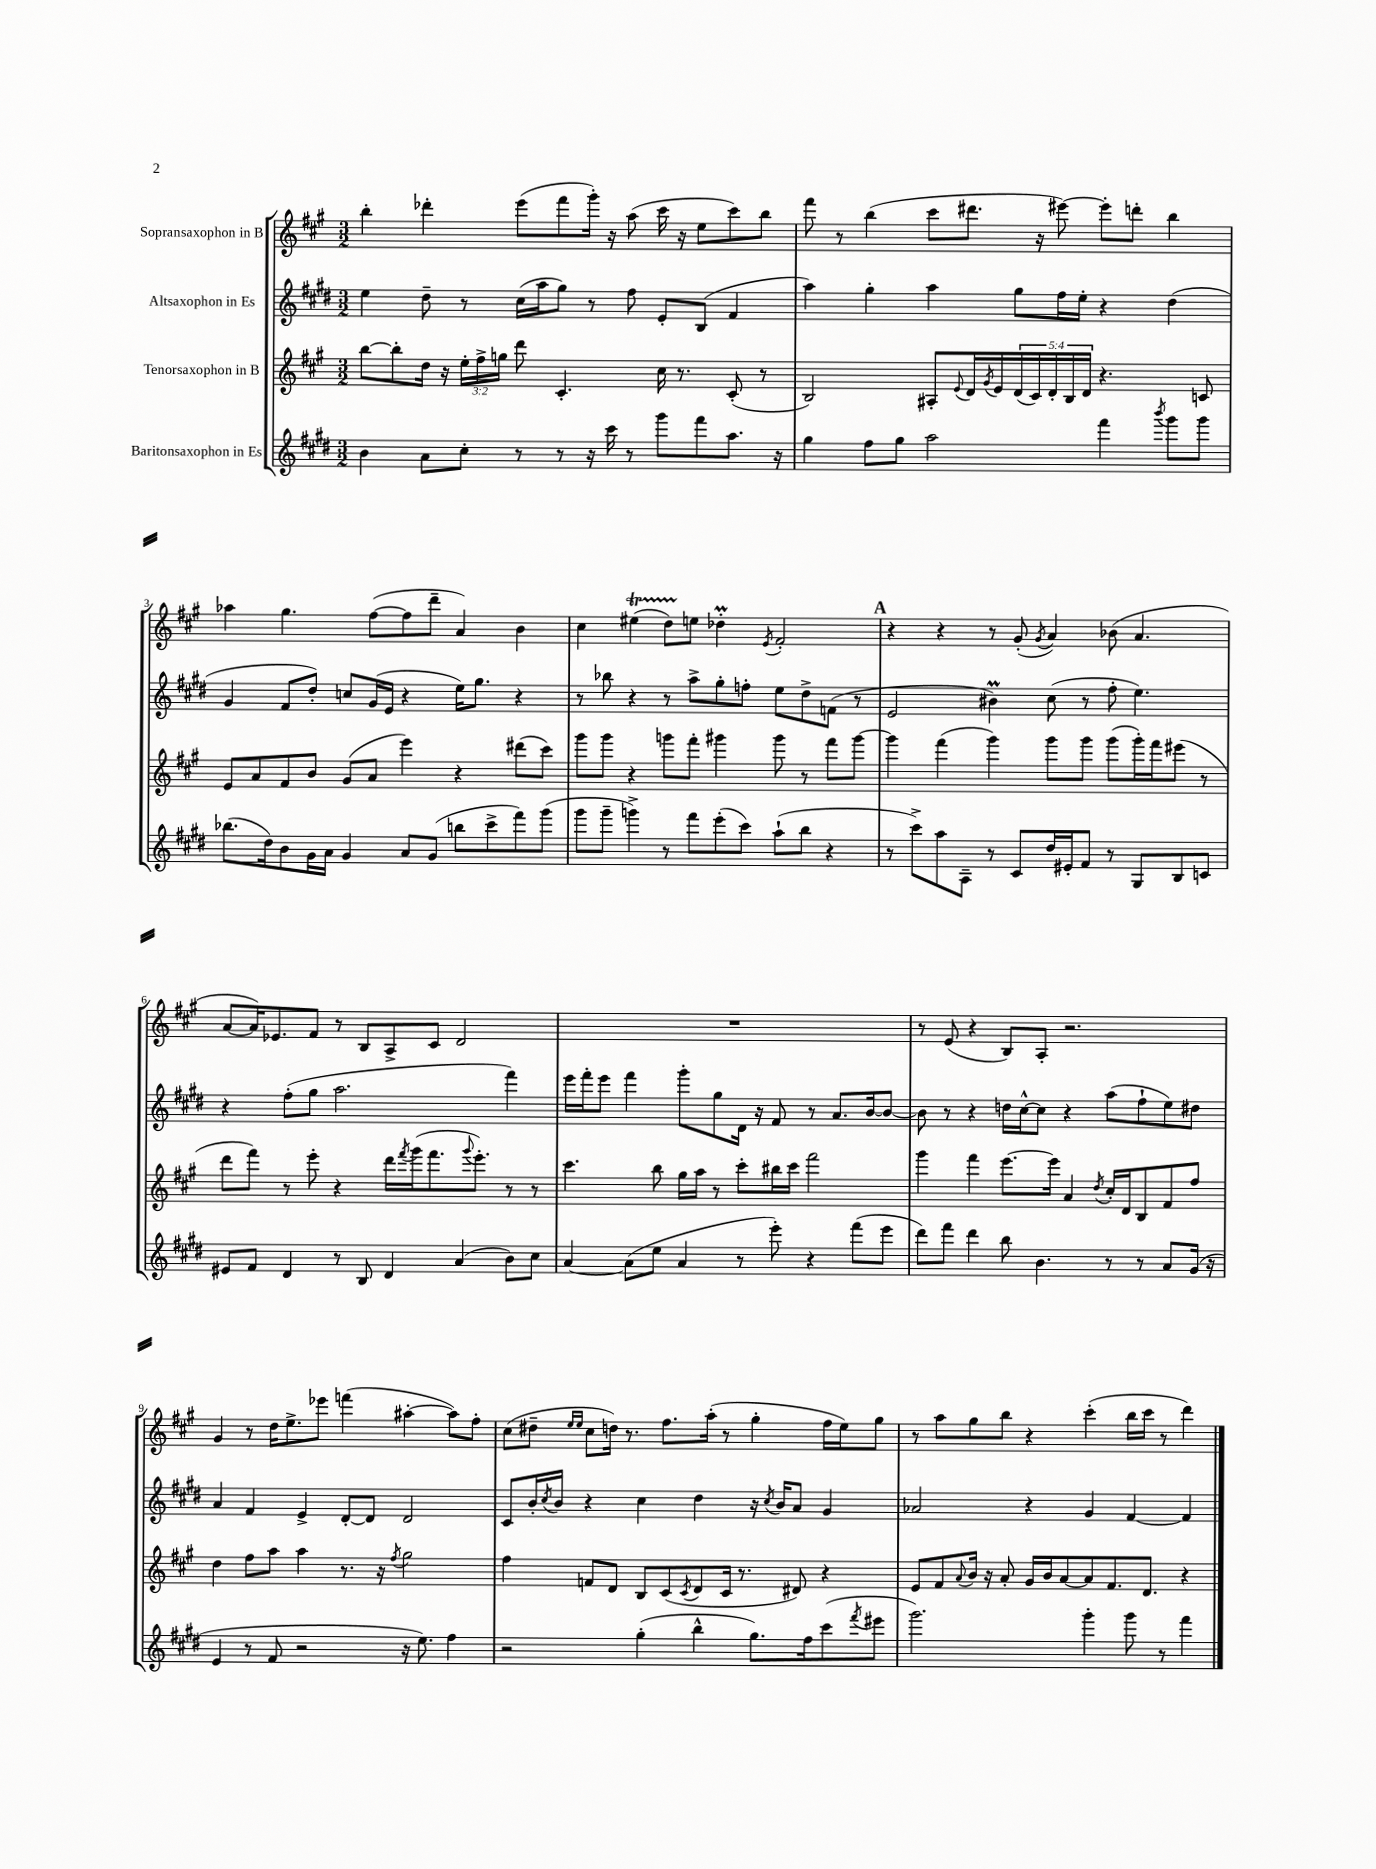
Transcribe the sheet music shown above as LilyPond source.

<<
\new StaffGroup <<
\new Staff = "s0" \with { instrumentName = "Sopransaxophon in B" } {
    \clef treble \key a \major \numericTimeSignature \time 3/2
    b''4-. des'''4-. e'''8( fis'''8 gis'''16-.) r16 a''8( cis'''16 r16 e''8 cis'''8) b''8 |
    fis'''8 r8 b''4( cis'''8 dis'''8. r16 eis'''8~) eis'''8-. d'''8-. b''4 |
    aes''4 gis''4. fis''8~( fis''8 d'''8-- a'4) b'4 |
    cis''4 eis''4\startTrillSpan( d''8) e''8\stopTrillSpan des''4-.\prall \acciaccatura { e'8 } fis'2-. |
    \mark \markup { \bold "A" } r4 r4 r8 gis'8-.( \acciaccatura { gis'8 } a'4) bes'8( a'4. |
    a'8~ a'16) ees'8. fis'8 r8 b8 a8-> cis'8 d'2 |
    R1. |
    r8 e'8( r4 b8) a8-. r2. |
    gis'4 r8 d''16 e''8.-> ees'''8 f'''4( ais''4~-. ais''8) fis''8-. |
    cis''8( dis''8-- \grace { e''16 e''16 } cis''8 d''16) r8. fis''8. a''16-.( r8 gis''4-. fis''16 e''16) gis''8 |
    r8 a''8 gis''8 b''8 r4 cis'''4-.( b''16 cis'''16 r8 d'''4) \bar "|." |
}
\new Staff = "s1" \with { instrumentName = "Altsaxophon in Es" } {
    \clef treble \key e \major \numericTimeSignature \time 3/2
    e''4 dis''8-- r8 cis''16( a''16 gis''8) r8 fis''8 e'8-. b8( fis'4 |
    a''4) gis''4-. a''4 gis''8 fis''16 e''16-. r4 dis''4( |
    gis'4 fis'8 dis''8-.) c''8 gis'16( e'16 r4 e''16) gis''8. r4 |
    r8 bes''8 r4 r8 a''8-> gis''8-. f''8-. e''8 dis''8-> f'8( r8 |
    \mark \markup { \bold "A" } e'2 bis'4\prall) cis''8( r8 fis''8-. e''4.) |
    r4 fis''8-.( gis''8 a''2. fis'''4) |
    e'''16 fis'''16-. e'''8 fis'''4 gis'''8-. gis''8 dis'16 r16 fis'8 r8 a'8. b'16~ b'8~ |
    b'8 r8 r4 d''16 cis''16~-^ cis''8 r4 a''8( fis''8-! e''8) dis''8 |
    a'4 fis'4 e'4-> dis'8~-. dis'8 dis'2 |
    cis'8 b'16-. \acciaccatura { cis''8 } b'16 r4 cis''4 dis''4 r16 \acciaccatura { cis''8 } b'16 a'8 gis'4 |
    aes'2 r4 gis'4 fis'4~ fis'4 \bar "|." |
}
\new Staff = "s2" \with { instrumentName = "Tenorsaxophon in B" } {
    \clef treble \key a \major \numericTimeSignature \time 3/2 \override Staff.TupletNumber.text = #tuplet-number::calc-fraction-text
    b''8~ b''8-. d''16 r16 \tuplet 3/2 { e''16-. fis''16-> g''16 } d'''8 cis'4.-. cis''16 r8. cis'8-.( r8 |
    b2) ais8-. \appoggiatura { e'8 } d'16 \acciaccatura { gis'8 } e'16 \tuplet 5/4 { d'16( cis'16) d'16-. b16 d'16 } r4. c'8 |
    e'8 a'8 fis'8 b'8 gis'8( a'8 e'''4) r4 dis'''8( cis'''8) |
    gis'''8 gis'''8 r4 g'''8 fis'''8-. gis'''4 gis'''8 r8 fis'''8 gis'''8~ |
    \mark \markup { \bold "A" } gis'''4 fis'''4( gis'''4) gis'''8 gis'''8 gis'''8( gis'''16-.) fis'''16 eis'''8( r8 |
    d'''8 fis'''8) r8 e'''8-. r4 d'''16 \acciaccatura { fis'''8 } gis'''16( fis'''8. \appoggiatura { gis'''8 } e'''8.-.) r8 r8 |
    cis'''4. b''8 gis''16 a''16 r8 cis'''8-. bis''16 cis'''16 fis'''2 |
    gis'''4 fis'''4 e'''8.~ e'''16 a'4 \acciaccatura { d''8 } cis''16-. d'16 b8 fis'8 fis''8 |
    d''4 fis''8 a''8 a''4 r8. r16 \acciaccatura { fis''8 } gis''2 |
    fis''4 f'8 d'8 b8 cis'8( \acciaccatura { cis'8 } d'8 cis'16 r8. dis'8) r4 |
    e'8 fis'8 \appoggiatura { a'8 } b'16 r16 a'8-. gis'16 b'16 a'8~ a'8 fis'8. d'8. r4 \bar "|." |
}
\new Staff = "s3" \with { instrumentName = "Baritonsaxophon in Es" } {
    \clef treble \key e \major \numericTimeSignature \time 3/2
    b'4 a'8 cis''8-. r8 r8 r16 cis'''16 r8 gis'''8 fis'''8 a''8. r16 |
    gis''4 fis''8 gis''8 a''2 fis'''4 \acciaccatura { b'''8 } gis'''8 gis'''8 |
    bes''8.( dis''16) b'8 gis'16 a'16 gis'4 a'8 gis'8( b''8 cis'''8-> fis'''8) gis'''8( |
    gis'''8 gis'''8-- g'''4->) r8 fis'''8 e'''8-.( cis'''8) a''8-!( b''8 r4 |
    \mark \markup { \bold "A" } r8 cis'''8->) a''8 a8-- r8 cis'8 dis''16 eis'16-. fis'8 r8 gis8 b8 c'8 |
    eis'8 fis'8 dis'4 r8 b8 dis'4 a'4( b'8) cis''8 |
    a'4~ a'8( e''8 a'4 r8 e'''8-.) r4 fis'''8( e'''8 |
    dis'''8) fis'''8 dis'''4 b''8 b'4. r8 r8 a'8 gis'16( r16 |
    e'4 r8 fis'8 r2 r16 e''8.) fis''4 |
    r2 gis''4-.( b''4-^ gis''8.) fis''16 cis'''8( \acciaccatura { fis'''8 } eis'''8 |
    gis'''2.) gis'''4-. gis'''8 r8 fis'''4 \bar "|." |
}
>>
>>
